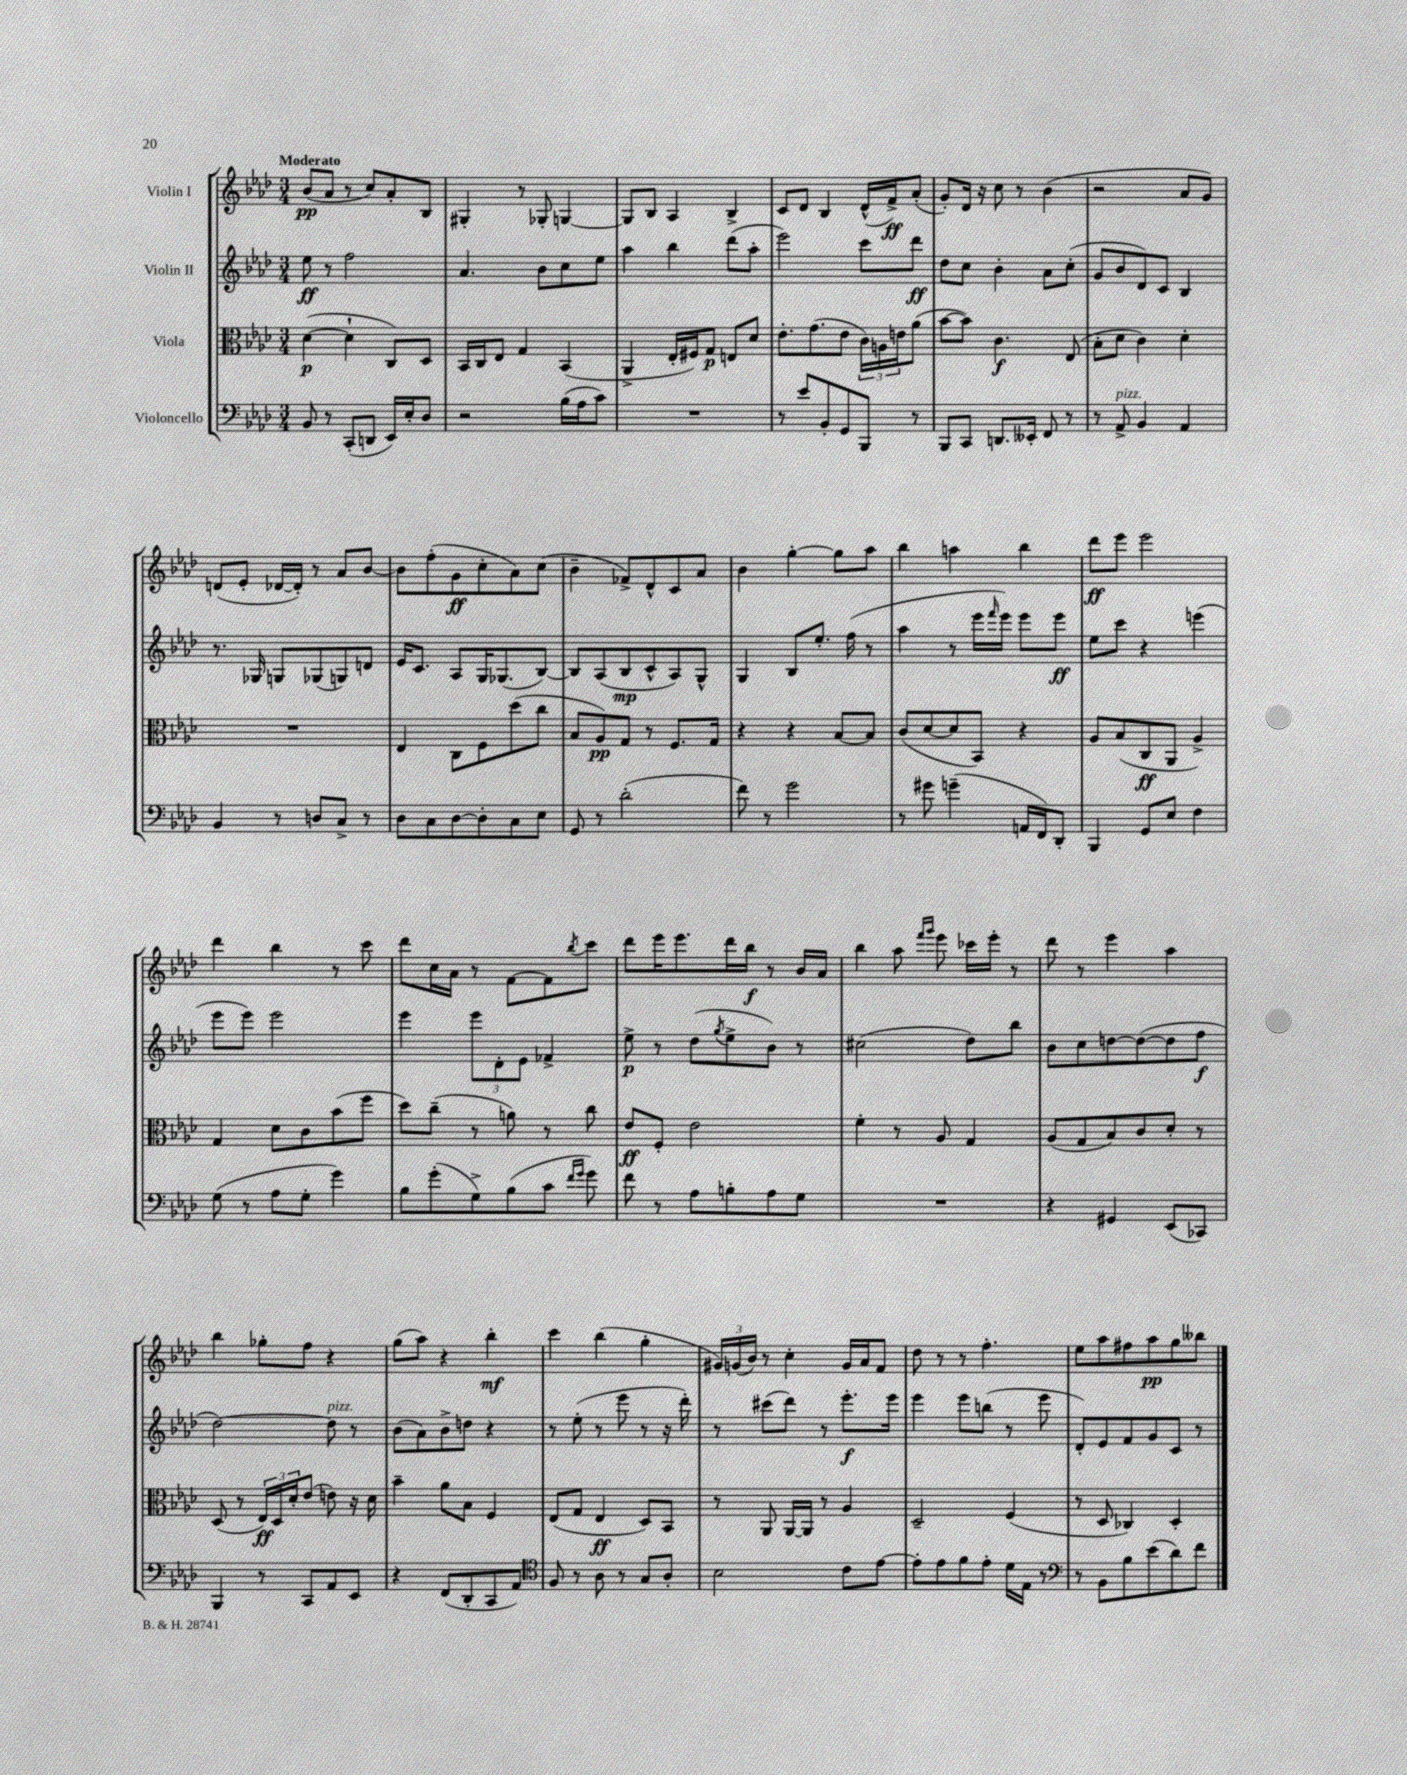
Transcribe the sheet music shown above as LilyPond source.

<<
\new StaffGroup <<
\new Staff = "s0" \with { instrumentName = "Violin I" } {
    \clef treble \key aes \major \numericTimeSignature \time 3/4 \tempo "Moderato"
    bes'8\pp( aes'8 r8 c''8) aes'8-. bes8 |
    gis4-. r8 ges8-. g4~ |
    g8 bes8 aes4 bes4-> |
    c'8 des'8 bes4 des'16-^( f'16->\ff) aes'8-.( |
    g'8-.) des'16 r16 c''8 r8 bes'4( |
    r2 aes'8 g'8) |
    d'8( ees'8-. des'16~ des'16-.) r8 aes'8 bes'8~ |
    bes'8 f''8-.( g'8\ff c''8-. aes'8) c''8( |
    bes'4-- fes'8->) des'8-^ c'8 aes'8 |
    bes'4 g''4~-. g''8 aes''8 |
    bes''4 a''4 bes''4 |
    des'''8\ff ees'''8 ees'''2 |
    des'''4 bes''4 r8 c'''8 |
    des'''8 c''16 aes'16 r8 f'8~ f'8 \acciaccatura { bes''8 } c'''8 |
    des'''8 ees'''16 ees'''8. des'''16 bes''16\f r8 bes'16 aes'16 |
    bes''4 aes''8 \grace { f'''16 g'''16 } ees'''8 ces'''16 ees'''16-. r8 |
    des'''8 r8 ees'''4 aes''4 |
    bes''4 ges''8-. f''8 r4 |
    g''8( aes''8) r4 bes''4-.\mf |
    c'''4 bes''4( g''4-. |
    \tuplet 3/2 { gis'16) g'16( bes'16) } r8 c''4-. g'16 aes'16 f'8 |
    des''8 r8 r8 f''4.-. |
    ees''8 aes''8 fis''8 aes''8\pp g''8 beses''8 \bar "|." |
}
\new Staff = "s1" \with { instrumentName = "Violin II" } {
    \clef treble \key aes \major \numericTimeSignature \time 3/4
    ees''8\ff r8 f''2 |
    aes'4. bes'8 c''8 ees''8 |
    aes''4 bes''4 des'''8( aes''8-. |
    ees'''2) c'''8 des'''8\ff |
    des''8 c''8 bes'4-. aes'8 c''8-.( |
    g'8 bes'8 des'8) c'8 bes4 |
    r8. ges16 g8 ges8( g8) d'8 |
    ees'16 c'8. aes8 g16 ges8.( bes8~) |
    bes8 aes8( bes8\mp c'8-^ aes8) g8-^ |
    g4 bes8 ees''8.-. f''16( r8 |
    aes''4 r8 ees'''16 \grace { f'''16 } ees'''16) ees'''8 ees'''8\ff |
    ees''8 c'''8 r4 e'''4( |
    ees'''8 ees'''8) ees'''2 |
    ees'''4 \tuplet 3/2 { ees'''8 des'8-. ees'8 } fes'4-> |
    ees''8->\p r8 des''8( \acciaccatura { g''8 } ees''8-> bes'8) r8 |
    cis''2( des''8) bes''8 |
    bes'8 c''8 d''8~ d''8~( d''8 f''8\f |
    des''2~) des''8^\markup { \italic "pizz." } r8 |
    bes'8( aes'8) bes'8-> d''8 r4 |
    r8 ees''8-.( r8 ees'''8 r8 r16 des'''16-.) |
    r8 cis'''8( des'''8) r8 ees'''8.-.\f ees'''16 |
    ees'''4 ees'''8 b''8( r8 ees'''8 |
    des'8-.) ees'8 f'8 g'8 c'8 r8 \bar "|." |
}
\new Staff = "s2" \with { instrumentName = "Viola" } {
    \clef alto \key aes \major \numericTimeSignature \time 3/4
    des'4~\p( des'4-! c8) des8 |
    bes,16 c16 ees8 g4 bes,4( |
    aes,4-> ees16-. fis16) g8\p e8 des'8 |
    ees'8.-. g'8.( ees'8 \tuplet 3/2 { c'16) a16 e'16 } aes'8( |
    bes'8~ bes'8) c'4.\f ees8( |
    bes8-. des'8 c'4) des'4-. |
    R2. |
    ees4 c8 f8 des''8( c''8 |
    bes8 aes8\pp) g8 r8 f8. g16 |
    r4 r4 bes8~ bes8 |
    c'8( des'8~ des'8 bes,8) r4 |
    aes8 bes8( c8\ff aes,8 aes4->) |
    g4 des'8 c'8 bes'8( f''8 |
    des''8) c''8--( r8 a'8) r8 c''8 |
    ees'8\ff f8-. ees'2 |
    f'4-. r8 aes8 g4 |
    aes8( g8 bes8) c'8 des'8-. r8 |
    des8( r8 \tuplet 3/2 { ees16\ff) des16 des'16-. } ees'8( e'8) r16 des'16 |
    bes'4-- aes'8 bes8 f4 |
    ees8( g8 ees4\ff des8) bes,8 |
    r8 aes,8 aes,16~ aes,16 r8 aes4 |
    des2-- f4( |
    r8 des8 ces4) des4-. \bar "|." |
}
\new Staff = "s3" \with { instrumentName = "Violoncello" } {
    \clef bass \key aes \major \numericTimeSignature \time 3/4
    bes,8 r8 c,8-.( d,8 ees,16) ees16-. des8 |
    r2 bes16( aes16 c'8) |
    R2. |
    r8 ees'8 bes,8-. g,8 bes,,8 r8 |
    bes,,8 c,8 d,8. eeses,16-. f,8 r8 |
    r8 aes,8->^\markup { \italic "pizz." } bes,4 aes,4 |
    bes,4 r8 d8 c8-> r8 |
    des8 c8 des8~ des8-. c8 ees8 |
    g,8 r8 des'2-.( |
    f'8) r8 g'2 |
    r8 gis'8 g'4--( a,16 f,16) des,8-. |
    bes,,4 g,8 ees8 f4 |
    g8( r8 aes8 g8-. g'4) |
    bes8 g'8-.( g8->) bes8( c'8 \grace { f'16 g'16 } g'8) |
    f'8 r8 aes8 b8-. aes8 g8 |
    R2. |
    r4 gis,4 ees,8( ces,8) |
    bes,,4 r8 c,8 aes,8 ees,8 |
    r4 f,8( des,8-. c,8 aes,8) |
    \clef tenor f8 r8 aes8 r8 g8 aes8-. |
    bes2 c'8 ees'8~ |
    ees'8-. ees'8 f'8 ees'8-. des'16 ees16 r8 |
    \clef bass r8 bes,8 bes8 ees'8( des'8) f'8 \bar "|." |
}
>>
>>
\layout { \context { \Score \remove "Bar_number_engraver" } }
